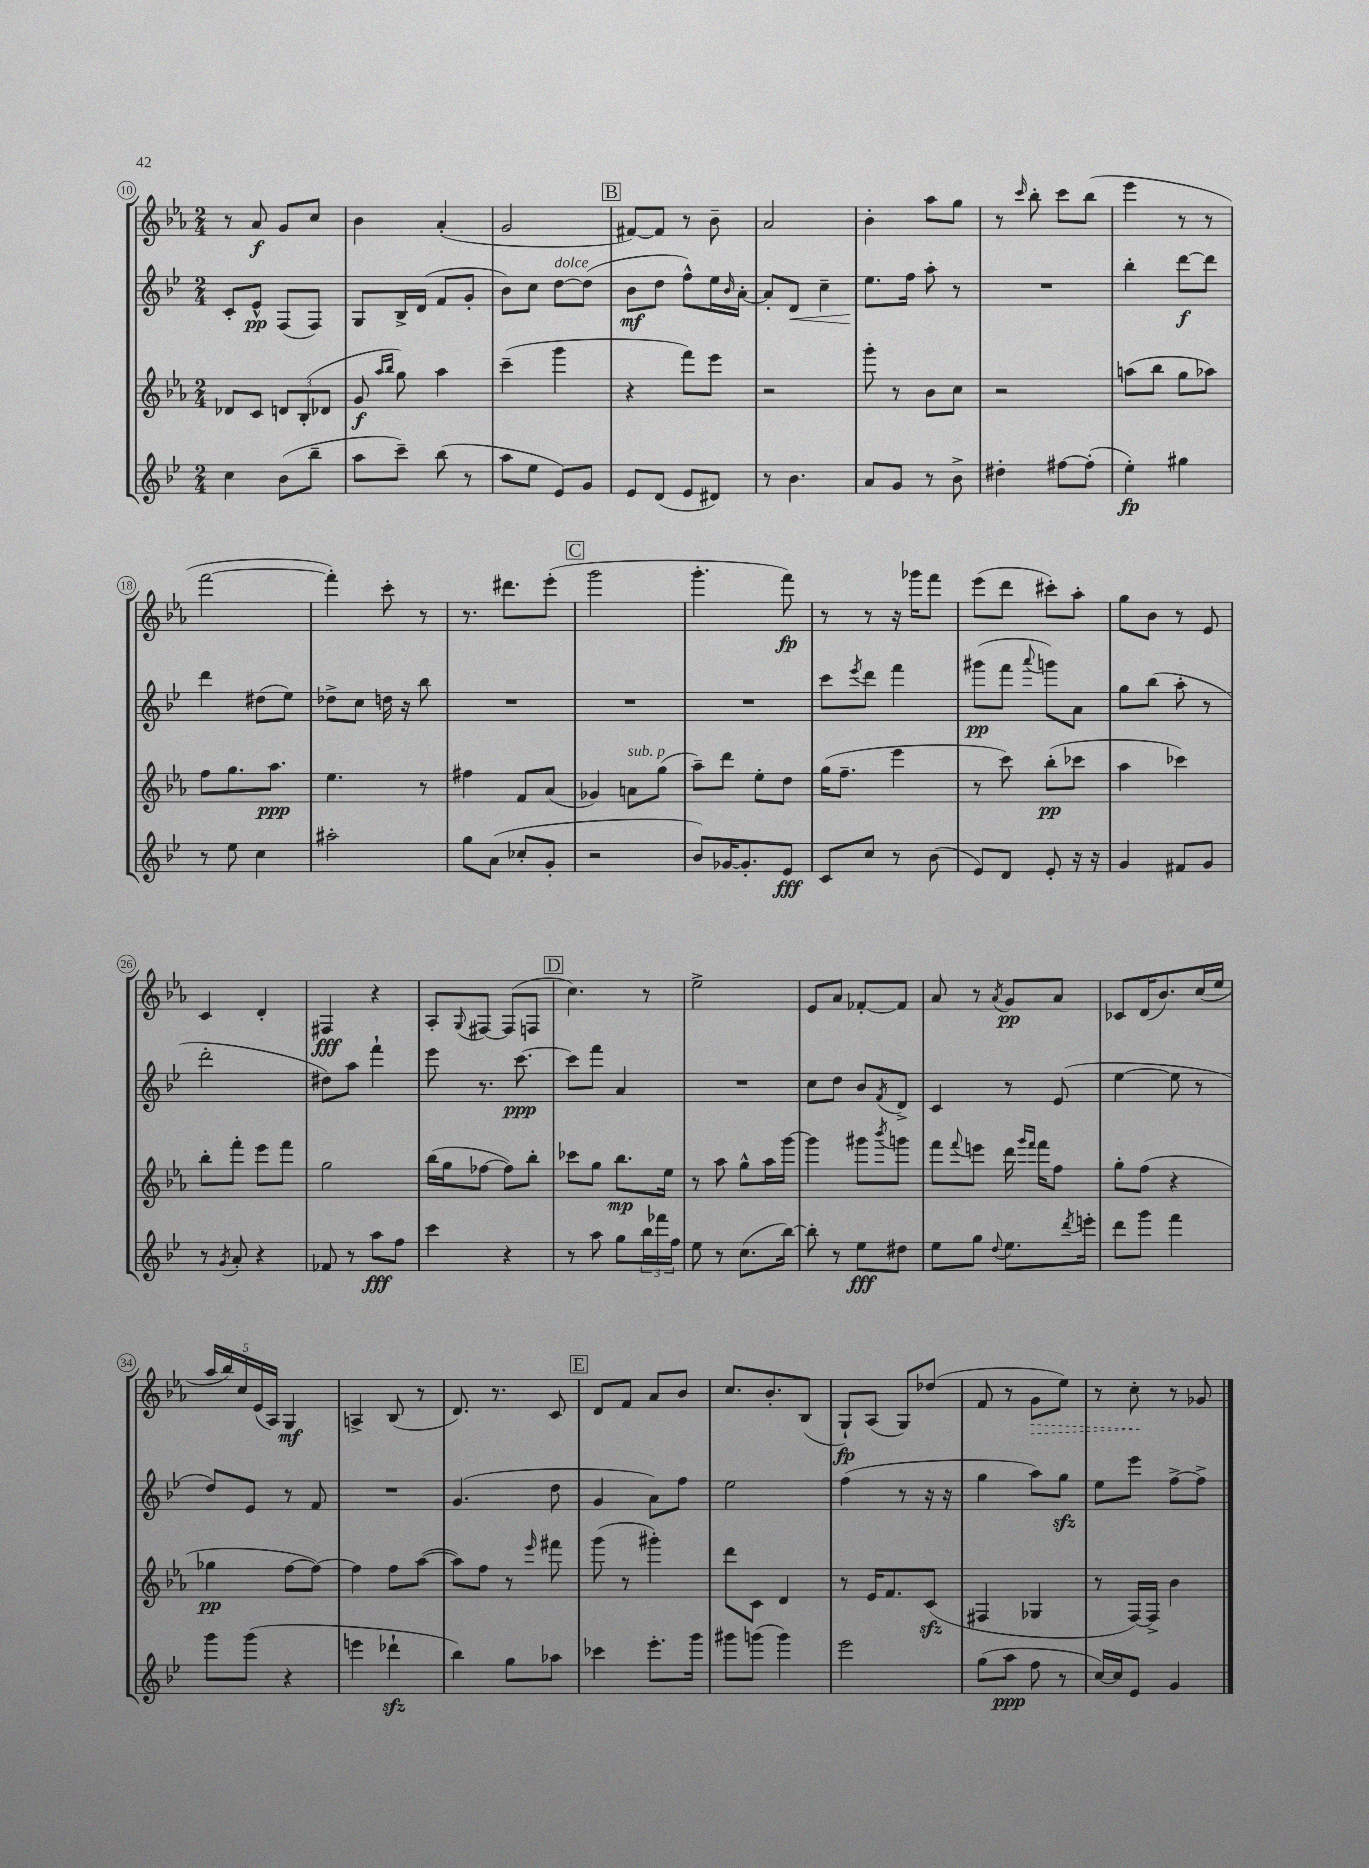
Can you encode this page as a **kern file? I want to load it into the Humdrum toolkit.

**kern	**dynam	**kern	**dynam	**kern	**dynam	**kern	**dynam
*part4	*part4	*part3	*part3	*part2	*part2	*part1	*part1
*staff4	*staff4	*staff3	*staff3	*staff2	*staff2	*staff1	*staff1
*clefG2	*	*clefG2	*	*clefG2	*	*clefG2	*
*k[b-e-]	*	*k[b-e-a-]	*	*k[b-e-]	*	*k[b-e-a-]	*
*M2/4	*	*M2/4	*	*M2/4	*	*M2/4	*
=10	=10	=10	=10	=10	=10	=10	=10
4cc\	.	8d-X/L	.	8c'/L	.	8r	.
.	.	8c/J	.	8e-^^/J	pp	8a-/	f
(8b-\L	.	12dn/L	.	(8F/L	.	8g/L	.
.	.	(12B-'/	.	.	.	.	.
8bb-~\J	.	.	.	8F/J)	.	8cc/J	.
.	.	12d-X/J	.	.	.	.	.
=11	=11	=11	=11	=11	=11	=11	=11
8aa\L	.	8g/	f	8G/L	.	4b-\	.
.	.	16qqaa-/LL	.	.	.	.	.
.	.	16qqbb-/JJ	.	.	.	.	.
8ccc~\J)	.	8gg\)	.	16B-^/L	.	.	.
.	.	.	.	(16d/JJ	.	.	.
(8bb-\	.	4aa-\	.	8f/L	.	(4a-'/	.
8r	.	.	.	8g'/J	.	.	.
=12	=12	=12	=12	=12	=12	=12	=12
8aa\L	.	(4ccc~\	.	8b-\L)	.	2g/	.
8ee-\J	.	.	.	8cc\J	.	.	.
!	!	!	!	!LO:TX:a:i:t=dolce	!	!	!
8e-/L)	.	4ggg\	.	[8dd\L	.	.	.
8g/J	.	.	.	(8dd\J]	.	.	.
!!LO:REH:place=s1:t=B
=13	=13	=13	=13	=13	=13	=13	=13
8e-/L	.	4r	.	8b-\L	mf	[8f#X/L)	.
(8d/J	.	.	.	8dd\J	.	8f#/J]	.
8e-/L	.	8fff\L)	.	8ff^^\L)	.	8r	.
8d#X/J)	.	8eee-\J	.	16ee-\L	.	8b-~\	.
.	.	.	.	16qqb-/	.	.	.
.	.	.	.	[16a'\JJ	.	.	.
=14	=14	=14	=14	=14	=14	=14	=14
8r	.	2r	.	8a'/L]	.	2a-/	.
!	!	!	!	!	!LO:HP:b	!	!
4.b-\	.	.	.	8d/J	<	.	.
.	.	.	.	4cc~\	.	.	.
=15	=15	=15	=15	=15	=15	=15	=15
8a/L	.	8ggg'\	.	8.ee-\L	.	4b-'\	.
8g/J	.	8r	.	.	.	.	.
.	.	.	.	16ff\Jk	[	.	.
8r	.	8b-\L	.	8aa'\	.	8aa-\L	.
8b-^\	.	8cc\J	.	8r	.	8gg\J	.
=16	=16	=16	=16	=16	=16	=16	=16
4dd#X'\	.	2r	.	2r	.	8r	.
.	.	.	.	.	.	16qqccc/	.
.	.	.	.	.	.	8bb-'\	.
[8ff#X\L	.	.	.	.	.	8ccc\L	.
(8ff#'\J]	.	.	.	.	.	(8bb-\J	.
=17	=17	=17	=17	=17	=17	=17	=17
4ee-'\)	fp	(8aan\L	.	4bb-'\	.	4eee-\	.
.	.	8bb-\J	.	.	.	.	.
4gg#X\	.	8gg\L	.	[8ddd\L	f	8r	.
.	.	8aa-X\J)	.	8ddd\J]	.	8r	.
!!LO:LB:g=z
=18	=18	=18	=18	=18	=18	=18	=18
8r	.	8ff\L	.	4ddd\	.	[2fff\	.
8ee-\	.	8.gg\	.	.	.	.	.
4cc\	.	.	.	(8dd#X\L	.	.	.
.	.	8.aa-\J	ppp	.	.	.	.
.	.	.	.	8ee-\J)	.	.	.
=19	=19	=19	=19	=19	=19	=19	=19
2aa#X'\	.	4.ee-\	.	8dd-X^\L	.	4fff'\])	.
.	.	.	.	8cc\J	.	.	.
.	.	.	.	16ddn\	.	8ccc'\	.
.	.	.	.	16r	.	.	.
.	.	8r	.	8bb-\	.	8r	.
=20	=20	=20	=20	=20	=20	=20	=20
8gg\L	.	4ff#X\	.	2r	.	8.r	.
(8a\J	.	.	.	.	.	.	.
.	.	.	.	.	.	8.ddd#X\L	.
8cc-X'/L	.	8f/L	.	.	.	.	.
8g'/J	.	(8a-/J	.	.	.	(8eee-'\J	.
!!LO:REH:place=s1:t=C
=21	=21	=21	=21	=21	=21	=21	=21
2r	.	4g-X/)	.	2r	.	2ggg\	.
!	!	!LO:TX:a:i:t=sub. p	!	!	!	!	!
.	.	8an\L	.	.	.	.	.
.	.	(8gg\J	.	.	.	.	.
=22	=22	=22	=22	=22	=22	=22	=22
8b-/L)	.	8aa-~\L)	.	2r	.	4.ggg'\	.
[16g-X/K	.	8ddd\J	.	.	.	.	.
8.g-'/]	.	.	.	.	.	.	.
.	.	8ee-'\L	.	.	.	.	.
8e-/J	fff	8dd\J	.	.	.	8fff\)	fp
=23	=23	=23	=23	=23	=23	=23	=23
8c/L	.	(16gg\KL	.	8ccc\L	.	8r	.
.	.	8.ff~\J	.	.	.	.	.
.	.	.	.	8qeee-/	.	.	.
8cc/J	.	.	.	8ddd\J	.	8r	.
8r	.	4eee-\	.	4fff\	.	16r	.
.	.	.	.	.	.	16ggg-X\KL	.
(8b-\	.	.	.	.	.	8fff\J	.
=24	=24	=24	=24	=24	=24	=24	=24
8e-/L)	.	8r	.	(8ggg#X\L	pp	(8eee-\L	.
8d/J	.	8ccc\)	.	8fff\J	.	8ddd\J	.
.	.	.	.	8qqaaa/	.	.	.
8e-'/	.	(8bb-'\L	pp	8gggn\L)	.	8ccc#X'\L)	.
16r	.	8ccc-X\J	.	8a\J	.	8aa-'\J	.
16r	.	.	.	.	.	.	.
=25	=25	=25	=25	=25	=25	=25	=25
4g/	.	4aa-\	.	8gg\L	.	8gg\L	.
.	.	.	.	(8bb-\J	.	8b-\J	.
8f#X/L	.	4ccc-X\)	.	8aa'\	.	8r	.
8g/J	.	.	.	8r	.	8e-/	.
!!LO:LB:g=z
=26	=26	=26	=26	=26	=26	=26	=26
8r	.	8bb-'\L	.	2ddd'\	.	4c/	.
8qg/	.	.	.	.	.	.	.
8a'/	.	8fff'\J	.	.	.	.	.
4r	.	8eee-\L	.	.	.	4d'/	.
.	.	8fff\J	.	.	.	.	.
=27	=27	=27	=27	=27	=27	=27	=27
8f-X/	.	2gg\	.	8dd#X\L)	.	4F#X/	fff
8r	.	.	.	8aa\J	.	.	.
8aa\L	fff	.	.	4fff`\	.	4r	.
8ff\J	.	.	.	.	.	.	.
=28	=28	=28	=28	=28	=28	=28	=28
4ccc\	.	(16bb-\LL	.	8eee-\	.	8A-'/L	.
.	.	16gg\J	.	.	.	.	.
.	.	.	.	.	.	8qqG/	.
.	.	[8ff-X\J	.	8.r	.	[8F#X/J	.
4r	.	8ff-\L])	.	.	.	(8F#/L]	.
.	.	.	.	[8.ccc\	ppp	.	.
.	.	8bb-'\J	.	.	.	8Fn/J	.
!!LO:REH:place=s1:t=D
=29	=29	=29	=29	=29	=29	=29	=29
8r	.	8ccc-X\L	.	8ccc\L]	.	4.cc\)	.
8aa\	.	8gg\J	.	8fff\J	.	.	.
8gg\L	.	8.bb-\L	mp	4a/	.	.	.
24bb-\L	.	.	.	.	.	8r	.
24fff-X\	.	.	.	.	.	.	.
.	.	16ee-\Jk	.	.	.	.	.
24ff\JJ	.	.	.	.	.	.	.
=30	=30	=30	=30	=30	=30	=30	=30
8ee-\	.	8r	.	2r	.	2ee-^\	.
8r	.	8aa-\	.	.	.	.	.
(8.cc\L	.	8gg^^\L	.	.	.	.	.
.	.	16aa-\L	.	.	.	.	.
[16bb-\Jk)	.	[16ggg\JJ	.	.	.	.	.
=31	=31	=31	=31	=31	=31	=31	=31
8bb-'\]	.	4ggg\]	.	8cc\L	.	8e-/L	.
8r	.	.	.	8dd\J	.	8a-/J	.
8ee-\L	fff	8ggg#X\L	.	8b-/L	.	[8f-X'/L	.
.	.	8qbbb-/	.	8qf/	.	.	.
8dd#X\J	.	8gggn\J	.	8d^/J	.	8f-/J]	.
=32	=32	=32	=32	=32	=32	=32	=32
8ee-\L	.	8fff\L	.	4c/	.	8a-/	.
.	.	8qqfff/	.	.	.	.	.
8gg\J	.	8eeen\J	.	.	.	8r	.
8qqdd/	.	.	.	.	.	8qa-/	.
8.ee-\L	.	16ddd\	.	8r	.	8g/L	pp
.	.	16qqggg/LL	.	.	.	.	.
.	.	16qqfff/JJ	.	.	.	.	.
.	.	16fff\KL	.	.	.	.	.
.	.	8ff\J	.	(8e-/	.	8a-/J	.
8qddd/	.	.	.	.	.	.	.
16eeen'\Jk	.	.	.	.	.	.	.
=33	=33	=33	=33	=33	=33	=33	=33
8ddd\L	.	8gg'\L	.	[4ee-\	.	8c-X/L	.
8ggg\J	.	(8ff\J	.	.	.	(16d/K	.
.	.	.	.	.	.	8.b-/)	.
4fff\	.	4r	.	8ee-\]	.	.	.
.	.	.	.	8r	.	(16cc/L	.
.	.	.	.	.	.	16ee-/JJ	.
!!LO:LB:g=z
=34	=34	=34	=34	=34	=34	=34	=34
8ggg\L	.	4gg-X\	pp	8dd/L)	.	20aa-/LL	.
.	.	.	.	.	.	20bb-/)	.
.	.	.	.	.	.	20cc/	.
(8ggg\J	.	.	.	8e-/J	.	.	.
.	.	.	.	.	.	(20e-/	.
.	.	.	.	.	.	20A-/JJ)	.
4r	.	[8ff\L	.	8r	.	4G/	mf
.	.	8ff\J_)	.	8f/	.	.	.
=35	=35	=35	=35	=35	=35	=35	=35
4eeen\	.	4ff\]	.	2r	.	4An^/	.
4ddd-Xzz`\	.	8ff\L	.	.	.	(8B-/	.
.	.	([8aa-\J	.	.	.	8r	.
=36	=36	=36	=36	=36	=36	=36	=36
4bb-\)	.	8aa-\L])	.	(4.g/	.	8.d/)	.
.	.	8ff\J	.	.	.	.	.
.	.	.	.	.	.	8.r	.
8gg\L	.	8r	.	.	.	.	.
.	.	16qqeee-/	.	.	.	.	.
8aa-X\J	.	8fff#X\	.	8dd\	.	8c/	.
!!LO:REH:place=s1:t=E
=37	=37	=37	=37	=37	=37	=37	=37
4ccc-X\	.	(8ggg\	.	4g/	.	8d/L	.
.	.	8r	.	.	.	8f/J	.
8.eee-'\L	.	4ggg#X'\)	.	8a\L)	.	8a-/L	.
.	.	.	.	8ff\J	.	8b-/J	.
16ggg\Jk	.	.	.	.	.	.	.
=38	=38	=38	=38	=38	=38	=38	=38
8ggg#X\L	.	8ddd\L	.	2ee-\	.	8.cc/L	.
(8gggn\J	.	8c\J	.	.	.	.	.
.	.	.	.	.	.	8.b-'/	.
4ggg\)	.	4d/	.	.	.	.	.
.	.	.	.	.	.	(8B-/J	.
=39	=39	=39	=39	=39	=39	=39	=39
2eee-\	.	8r	.	(4ff\	.	8G`/L)	fp
.	.	16e-/KL	.	.	.	(8A-/J	.
.	.	8.f/	.	.	.	.	.
.	.	.	.	8r	.	8G/L)	.
.	.	(8czz/J	.	16r	.	(8dd-X/J	.
.	.	.	.	16r	.	.	.
=40	=40	=40	=40	=40	=40	=40	=40
(8gg\L	.	4F#X/	.	4gg\	.	8f/	.
8aa\J	ppp	.	.	.	.	8r	.
!	!	!	!	!	!	!	!LO:HP:b
8ff\	.	4G-X/	.	8aa\L)	.	8g\L	>
8r	.	.	.	8ggzz\J	.	8ee-\J)	.
=41	=41	=41	=41	=41	=41	=41	=41
[16cc/LL)	.	8r	.	8ee-\L	.	8r	.
16cc/J]	.	.	.	.	.	.	.
8e-/J	.	[16F/LL)	.	8eee-\J	.	8cc'\	.
.	.	16F^/JJ]	.	.	.	.	.
4g/	.	4b-\	.	[8ff^\L	.	8r	]
.	.	.	.	8ff^\J]	.	8g-X/	.
==	==	==	==	==	==	==	==
*-	*-	*-	*-	*-	*-	*-	*-
